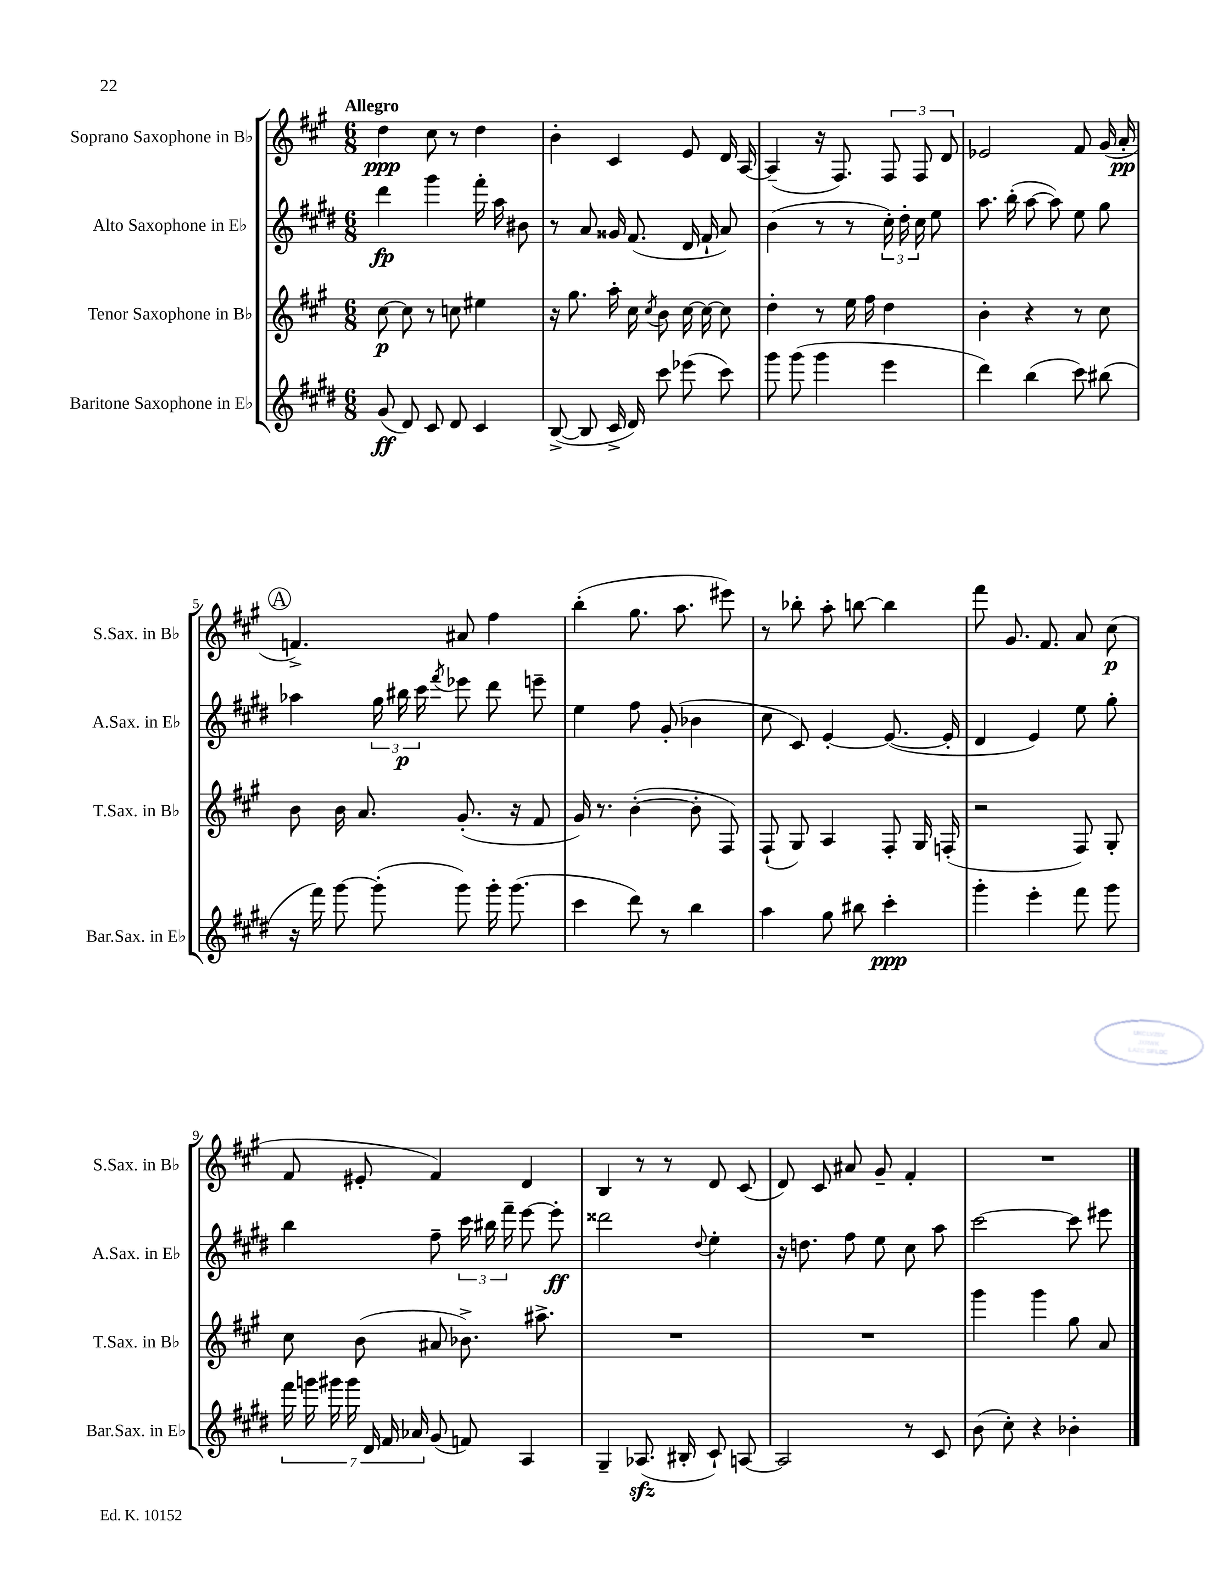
<<
\new StaffGroup <<
\new Staff = "s0" \with { instrumentName = "Soprano Saxophone in Bb" shortInstrumentName = "S.Sax. in Bb" } {
    \clef treble \key a \major \numericTimeSignature \time 6/8 \tempo "Allegro"
    \autoBeamOff d''4\ppp cis''8 r8 d''4 |
    b'4-. cis'4 e'8 d'16 a16~ |
    a4--( r16 fis8.) \tuplet 3/2 { fis8 fis8 d'8 } |
    ees'2 fis'8 gis'16( a'16-.\pp |
    \mark \markup { \circle "A" } f'4.->) ais'8 fis''4 |
    b''4-.( gis''8. a''8. eis'''8) |
    r8 bes''8-. a''8-. b''8~ b''4 |
    fis'''8 gis'8. fis'8. a'8 cis''8\p( |
    fis'8 eis'8-. fis'4) d'4 |
    b4 r8 r8 d'8 cis'8( |
    d'8) cis'8 ais'8 gis'8-- fis'4-. |
    R2. \bar "|." |
}
\new Staff = "s1" \with { instrumentName = "Alto Saxophone in Eb" shortInstrumentName = "A.Sax. in Eb" } {
    \clef treble \key e \major \numericTimeSignature \time 6/8
    \autoBeamOff dis'''4\fp gis'''4 fis'''16-. a''16 bis'8 |
    r8 a'8 gisis'16 fis'8.( dis'16 fis'16-! a'8) |
    b'4( r8 r8 \tuplet 3/2 { cis''16-.) dis''16-. cis''16 } e''8 |
    a''8. b''16-.( a''8~ a''8) e''8 gis''8 |
    \mark \markup { \circle "A" } aes''4 \tuplet 3/2 { gis''16 bis''16\p cis'''16 } \acciaccatura { fis'''8 } ees'''8 dis'''8 e'''8-- |
    e''4 fis''8 gis'8-.( bes'4 |
    cis''8 cis'8) e'4~-. e'8.~( e'16-. |
    dis'4 e'4) e''8 gis''8-. |
    b''4 fis''8-- \tuplet 3/2 { cis'''16 bis''16 fis'''16-- } e'''8~ e'''8-.\ff |
    disis'''2 \appoggiatura { dis''8 } e''4-. |
    r16 d''8. fis''8 e''8 cis''8 a''8 |
    cis'''2~ cis'''8 eis'''8 \bar "|." |
}
\new Staff = "s2" \with { instrumentName = "Tenor Saxophone in Bb" shortInstrumentName = "T.Sax. in Bb" } {
    \clef treble \key a \major \numericTimeSignature \time 6/8
    \autoBeamOff cis''8~\p cis''8 r8 c''8 eis''4 |
    r16 gis''8. a''16-. cis''16 \acciaccatura { cis''8 } b'8 cis''16~ cis''16~ cis''8 |
    d''4-. r8 e''16 fis''16 d''4 |
    b'4-. r4 r8 cis''8 |
    \mark \markup { \circle "A" } b'8 b'16 a'8. gis'8.-.( r16 fis'8 |
    gis'16) r8. b'4~-.( b'8-. fis8) |
    fis8-!( gis8) a4 fis8-. gis16 f16-.( |
    r2 fis8) gis8-. |
    cis''8 b'8( ais'8 bes'8.->) ais''8.-> |
    R2. |
    R2. |
    gis'''4 gis'''4 gis''8 a'8 \bar "|." |
}
\new Staff = "s3" \with { instrumentName = "Baritone Saxophone in Eb" shortInstrumentName = "Bar.Sax. in Eb" } {
    \clef treble \key e \major \numericTimeSignature \time 6/8
    \autoBeamOff gis'8\ff( dis'8) cis'8 dis'8 cis'4 |
    b8~->( b8 cis'16-> dis'16) cis'''8 ees'''8( cis'''8) |
    gis'''8 gis'''8( gis'''4 e'''4 |
    dis'''4) b''4( cis'''8) bis''8( |
    \mark \markup { \circle "A" } r16 fis'''16) gis'''8~ gis'''8-.( gis'''8) gis'''16-. gis'''8.( |
    cis'''4 dis'''8) r8 b''4 |
    a''4 gis''8 bis''8 cis'''4-.\ppp |
    gis'''4-. e'''4-. fis'''8 gis'''8 |
    \tuplet 7/4 { fis'''16 g'''16 gis'''16 gis'''16 dis'16 fis'16 aes'16 } gis'8( f'8) a4 |
    gis4-- aes8.\sfz( bis16-. cis'8-!) a8~ |
    a2 r8 cis'8 |
    b'8( cis''8-.) r4 bes'4-. \bar "|." |
}
>>
>>
